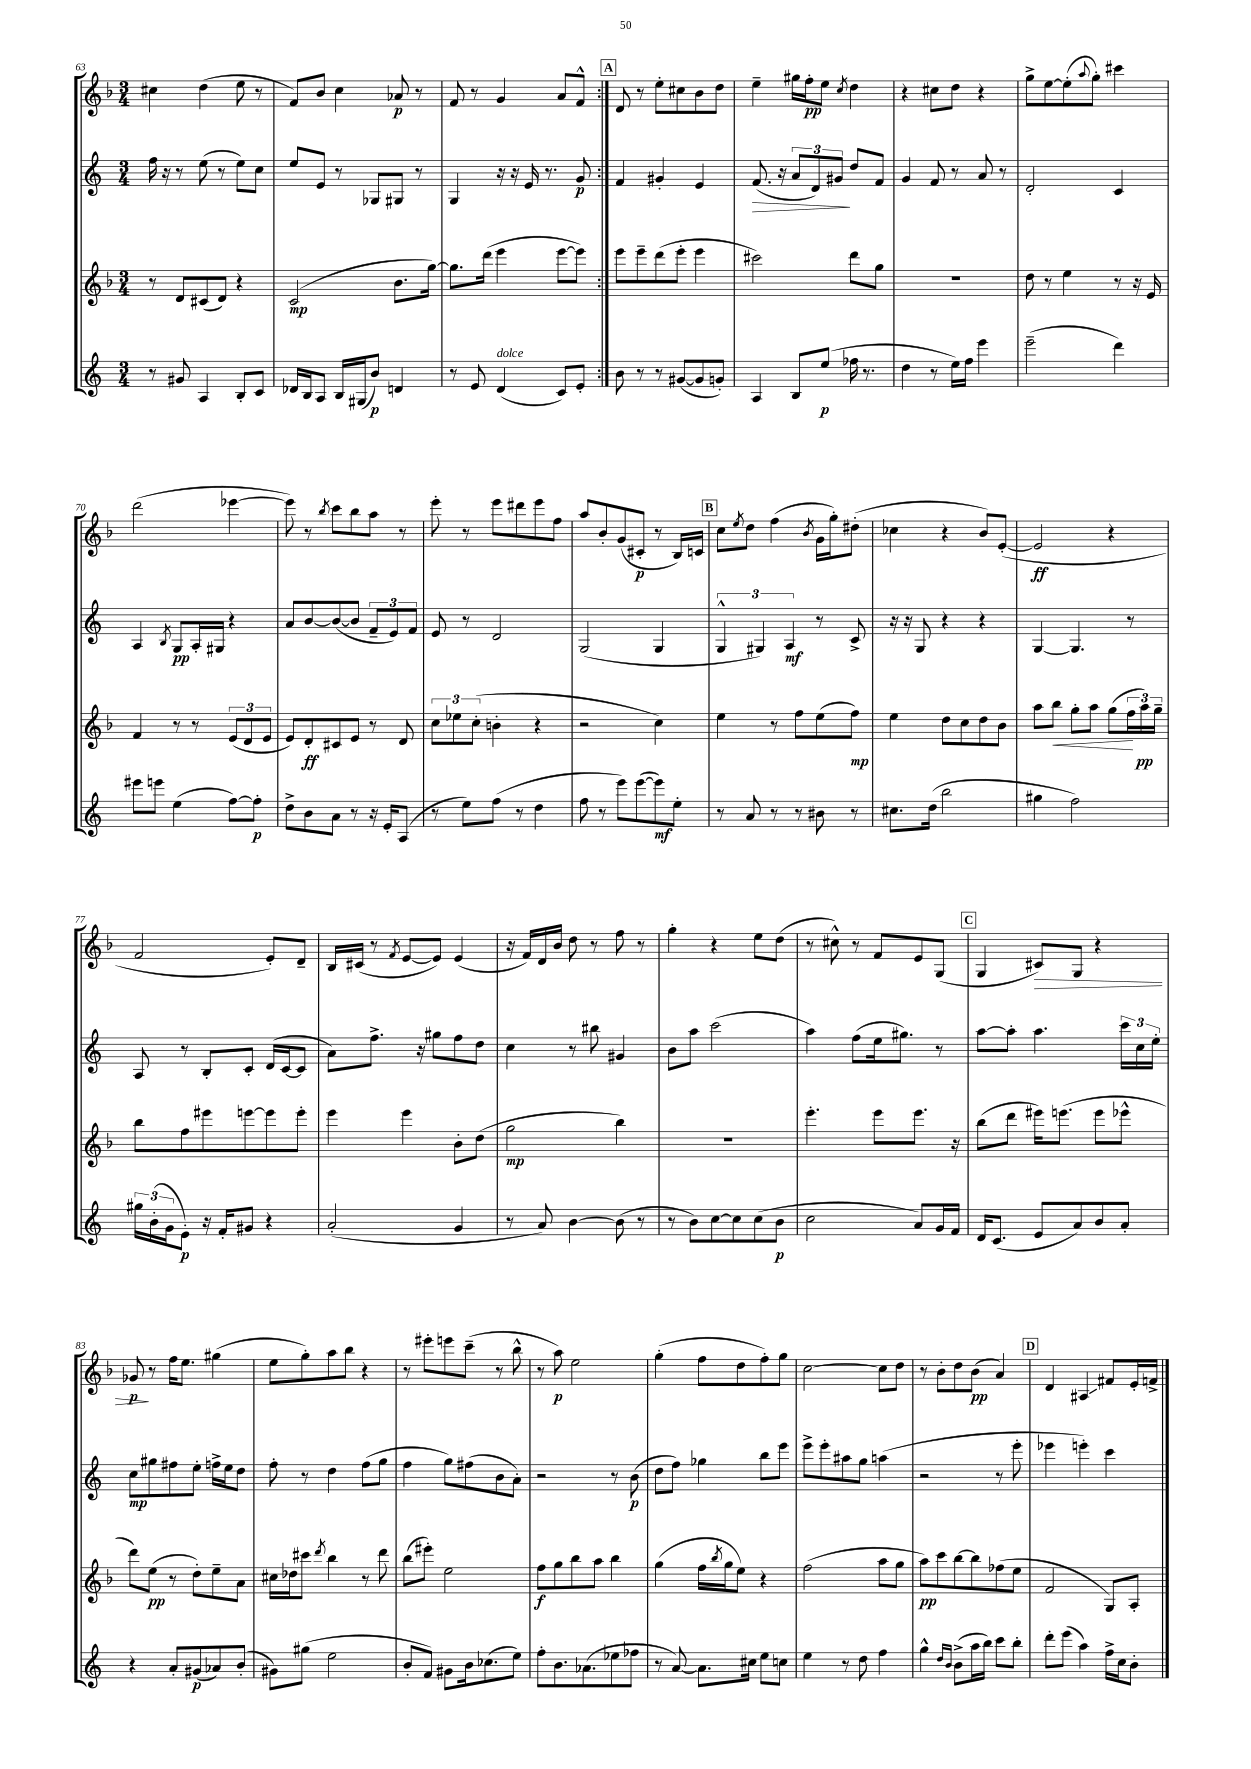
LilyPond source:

<<
\new StaffGroup <<
\new Staff = "s0" {
    \clef treble \key f \major \numericTimeSignature \time 3/4
    \repeat volta 2 { cis''4 d''4( e''8 r8 |
    f'8) bes'8 c''4 aes'8\p r8 |
    f'8 r8 g'4 a'8 f'8-^ | }
    \mark \markup { \box "A" } d'8 r8 e''8-. cis''8 bes'8 d''8 |
    e''4-- gis''16 f''16-.\pp e''8 \acciaccatura { c''8 } d''4 |
    r4 cis''8 d''8 r4 |
    g''8-> e''8~ e''8-.( \appoggiatura { a''8 } g''8-.) cis'''4 |
    d'''2( ees'''4~ |
    ees'''8) r8 \acciaccatura { bes''8 } c'''8 bes''8 a''8 r8 |
    e'''8-. r8 e'''8 dis'''8 e'''8 f''8 |
    a''8 bes'8-. g'8( cis'8-.\p r8 bes16) c'16 |
    \mark \markup { \box "B" } c''8 \acciaccatura { e''8 } d''8 f''4( \acciaccatura { bes'8 } g'16 g''16-.) dis''8-.( |
    ces''4 r4 bes'8) e'8~-.( |
    e'2\ff r4 |
    f'2 e'8-.) d'8-- |
    bes16 cis'16( r8 \acciaccatura { f'8 } e'8~ e'8) e'4( |
    r16 f'16) d'16 bes'16 d''8 r8 f''8 r8 |
    g''4-. r4 e''8 d''8( |
    r8 cis''8-^) r8 f'8 e'8 g8( |
    \mark \markup { \box "C" } g4 cis'8\>) g8 r4 |
    ges'8\p\! r8 f''16 e''8. gis''4( |
    e''8 g''8-.) a''8 bes''8 r4 |
    r8 eis'''8-. e'''8 c'''8--( r8 bes''8-^ |
    r8 a''8\p) e''2 |
    g''4-.( f''8 d''8 f''8-.) g''8 |
    c''2~ c''8 d''8 |
    r8 bes'8-. d''8 bes'8\pp( a'4) |
    \mark \markup { \box "D" } d'4 ais4\glissando fis'8 e'16-. f'16-> \bar "|." |
}
\new Staff = "s1" {
    \clef treble \key c \major \numericTimeSignature \time 3/4
    \repeat volta 2 { f''16 r16 r8 e''8( r8 e''8) c''8 |
    e''8 e'8 r8 ges8 gis8 r8 |
    g4 r16 r16 e'16 r8. g'8\p | }
    \mark \markup { \box "A" } f'4 gis'4-. e'4 |
    f'8.\>( r16 \tuplet 3/2 { a'8 d'8) gis'8\! } d''8 f'8 |
    g'4 f'8 r8 a'8 r8 |
    d'2-. c'4 |
    a4 \acciaccatura { b8 } g8\pp a16-. gis16 r4 |
    a'8 b'8~ b'8~( b'8 \tuplet 3/2 { f'8-- e'8) f'8 } |
    e'8 r8 d'2 |
    g2( g4 |
    \mark \markup { \box "B" } \tuplet 3/2 { g4-^ gis4) a4\mf } r8 c'8-> |
    r16 r16 g8 r4 r4 |
    g4~ g4. r8 |
    a8 r8 b8-. c'8-. d'16( c'16~ c'8 |
    a'8) f''8.-> r16 gis''8 f''8 d''8 |
    c''4 r8 bis''8 gis'4 |
    b'8 a''8 c'''2( |
    a''4) f''8( e''16 gis''8.) r8 |
    \mark \markup { \box "C" } a''8~ a''8-. a''4. \tuplet 3/2 { c'''16 c''16 e''16-. } |
    c''8\mp gis''8 fis''8 e''8-. f''16-> e''16 d''8 |
    f''8-. r8 d''4 f''8( g''8 |
    f''4 g''8) fis''8( b'8 a'8-.) |
    r2 r8 b'8\p( |
    d''8 f''8) ges''4 b''8 e'''8 |
    e'''8-> e'''8-. ais''8 g''8 a''4( |
    r2 r8 e'''8-. |
    \mark \markup { \box "D" } ees'''4 e'''4-.) c'''4 \bar "|." |
}
\new Staff = "s2" {
    \clef treble \key f \major \numericTimeSignature \time 3/4
    \repeat volta 2 { r8 d'8 cis'8( d'8) r4 |
    c'2\mp( bes'8. g''16~) |
    g''8. d'''16( e'''4 e'''8~ e'''8) | }
    \mark \markup { \box "A" } e'''8 e'''8-- d'''8( e'''8-. e'''4 |
    cis'''2) d'''8 g''8 |
    R2. |
    d''8 r8 e''4 r8 r16 e'16 |
    f'4 r8 r8 \tuplet 3/2 { e'8( d'8 e'8 } |
    e'8) d'8-.\ff cis'8 e'8 r8 d'8 |
    \tuplet 3/2 { c''8 ees''8 c''8-.( } b'4-. r4 |
    r2 c''4) |
    \mark \markup { \box "B" } e''4 r8 f''8 e''8( f''8\mp) |
    e''4 d''8 c''8 d''8 bes'8 |
    a''8 bes''8\< g''8-. a''8 g''8( \tuplet 3/2 { f''16\! a''16\pp) g''16-- } |
    bes''8 f''8 eis'''8 e'''8~ e'''8 e'''8-. |
    e'''4 e'''4 bes'8-. d''8( |
    g''2\mp bes''4) |
    R2. |
    e'''4.-. e'''8 e'''8. r16 |
    \mark \markup { \box "C" } bes''8( d'''8 eis'''16) e'''8.( e'''8 ees'''8-^ |
    d'''8) e''8\pp( r8 d''8-.) e''8-- a'8 |
    cis''16 des''16 cis'''8 \acciaccatura { d'''8 } bes''4 r8 d'''8 |
    bes''8( eis'''8-.) e''2 |
    f''8\f g''8 bes''8 a''8 bes''4 |
    g''4( f''16 \acciaccatura { bes''8 } g''16 e''8) r4 |
    f''2( a''8 g''8 |
    a''8\pp) c'''8 bes''8~ bes''8 fes''8( e''8 |
    \mark \markup { \box "D" } f'2 g8) a8-. \bar "|." |
}
\new Staff = "s3" {
    \clef treble \key c \major \numericTimeSignature \time 3/4
    \repeat volta 2 { r8 gis'8 a4 b8-. c'8 |
    des'16 b16 a8 b16 gis16( b'8\p) d'4 |
    r8 e'8 d'4^\markup { \italic "dolce" }( c'8) e'8-. | }
    \mark \markup { \box "A" } b'8 r8 r8 gis'8~( gis'8 g'8-.) |
    a4 b8 e''8\p( fes''16 r8. |
    d''4 r8 e''16) f''16 e'''4 |
    e'''2--( d'''4) |
    eis'''8 e'''8 e''4( f''8~) f''8-.\p |
    d''8-> b'8 a'8 r8 r16 e'16-. a8( |
    r8 e''8) f''8( r8 d''4 |
    f''8 r8 e'''8) e'''8~( e'''8\mf) e''8-. |
    \mark \markup { \box "B" } r8 a'8 r8 r8 bis'8 r8 |
    cis''8. d''16( b''2 |
    gis''4 f''2) |
    \tuplet 3/2 { gis''16 b'16-.( g'16 } e'8-.\p) r16 f'16-. gis'8 r4 |
    a'2-.( g'4 |
    r8 a'8) b'4~ b'8( r8 |
    r8 b'8) c''8~ c''8 c''8( b'8\p |
    c''2 a'8) g'16 f'16 |
    \mark \markup { \box "C" } d'16 c'8.( e'8 a'8) b'8 a'8-. |
    r4 a'8-. gis'8\p( aes'8) b'8-.( |
    gis'8) gis''8( e''2 |
    b'8-. f'8) gis'8 b'16 ces''8.( e''8) |
    f''8-. b'8. aes'8.( ees''8 fes''8 |
    r8 a'8~) a'8. cis''16 e''8 c''8 |
    e''4 r8 d''8 f''4 |
    g''4-^ \grace { d''16 b'16 } b'8->( a''16 b''16) c'''8 b''8-. |
    \mark \markup { \box "D" } d'''8-. e'''8( a''4) f''16-> c''16 b'8-. \bar "|." |
}
>>
>>
\layout { \context { \Score currentBarNumber = #63 } }
